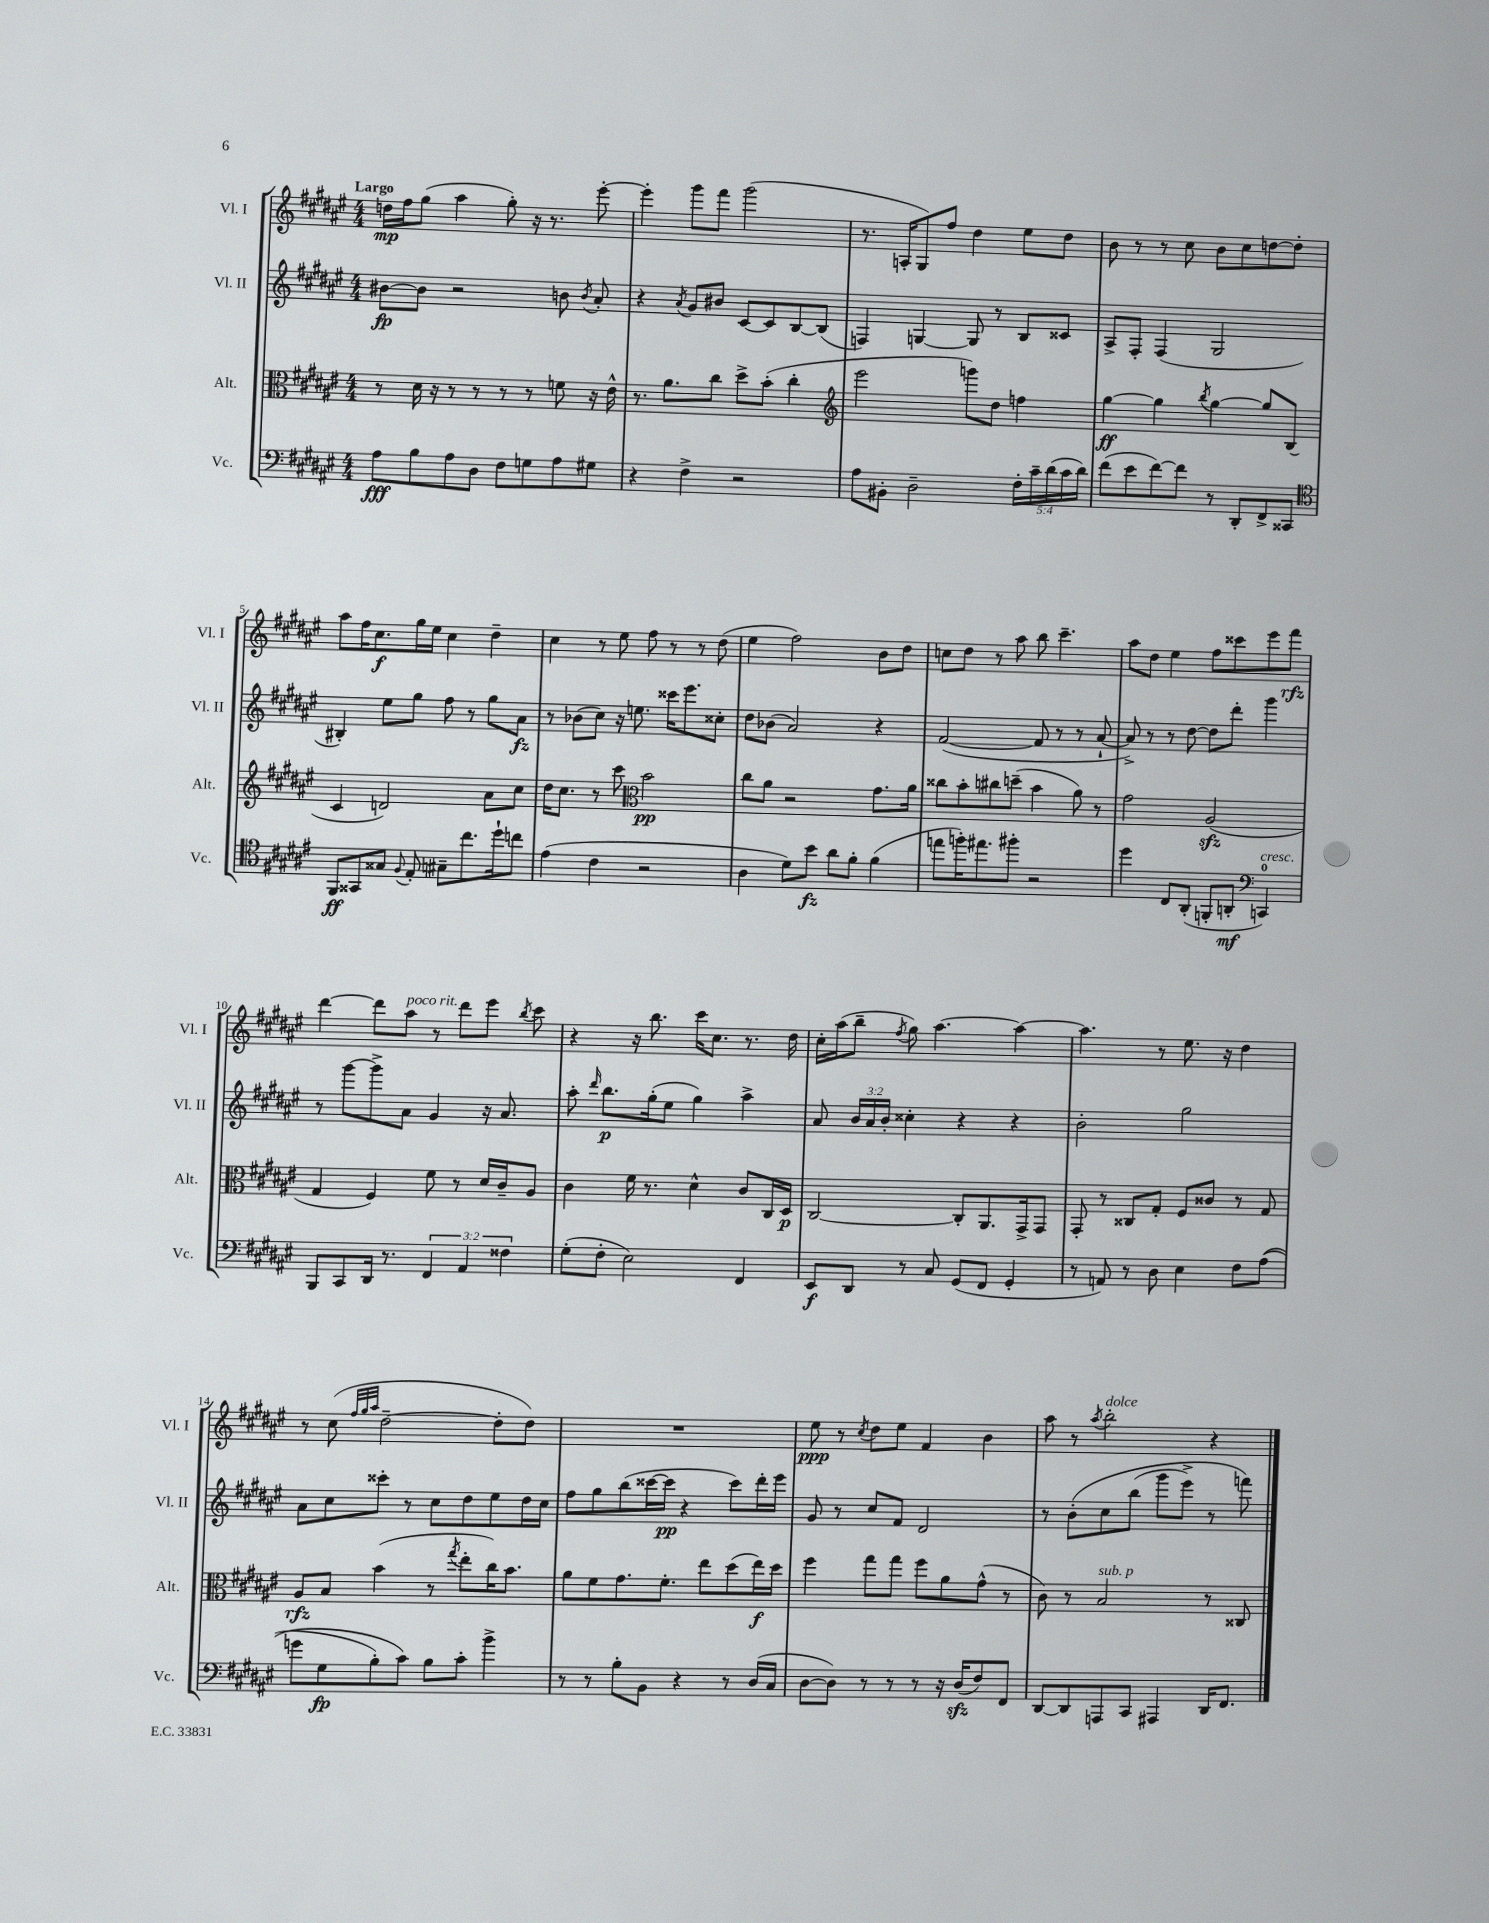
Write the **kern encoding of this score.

**kern	**dynam	**kern	**dynam	**kern	**dynam	**kern	**dynam
*part4	*part4	*part3	*part3	*part2	*part2	*part1	*part1
*staff4	*staff4	*staff3	*staff3	*staff2	*staff2	*staff1	*staff1
*I"Vc.	*	*I"Alt.	*	*I"Vl. II	*	*I"Vl. I	*
*I'Vc.	*	*I'Alt.	*	*I'Vl. II	*	*I'Vl. I	*
*clefF4	*	*clefC3	*	*clefG2	*	*clefG2	*
*k[f#c#g#d#a#e#]	*	*k[f#c#g#d#a#e#]	*	*k[f#c#g#d#a#e#]	*	*k[f#c#g#d#a#e#]	*
*M4/4	*	*M4/4	*	*M4/4	*	*M4/4	*
=1	=1	=1	=1	=1	=1	=1	=1
!	!	!	!	!	!	!LO:TX:a:B:t=Largo	!
8A#\L	fff	8r	.	[8b#X\L	fp	16ddn\LL	mp
.	.	.	.	.	.	16ff#\J	.
8B\	.	16d#\	.	8b#\J]	.	(8gg#\J	.
.	.	16r	.	.	.	.	.
8A#\	.	8r	.	2r	.	4aa#\	.
8D#\J	.	8r	.	.	.	.	.
8F#\L	.	8r	.	.	.	8gg#'\)	.
8Gn\	.	8r	.	.	.	16r	.
.	.	.	.	.	.	8.r	.
8A#\	.	8fn\	.	8bn\	.	.	.
.	.	.	.	8qb/	.	.	.
8G#X\J	.	16r	.	8a#'/	.	[8eee#'\	.
.	.	16e#^^\	.	.	.	.	.
=2	=2	=2	=2	=2	=2	=2	=2
4r	.	8.r	.	4r	.	4eee#'\]	.
.	.	8.a#\L	.	.	.	.	.
.	.	.	.	8qa#/	.	.	.
4F#^\	.	.	.	8g#/L	.	8ggg#\L	.
.	.	8cc#\J	.	8b#X/J	.	8fff#\J	.
2r	.	8dd#^\L	.	[8c#/L	.	(2ggg#\	.
.	.	(8b'\J	.	8c#/]	.	.	.
.	.	4cc#'\	.	[8B/	.	.	.
.	.	.	.	(8B/J]	.	.	.
=3	=3	=3	=3	=3	=3	=3	=3
*	*	*clefG2	*	*	*	*	*
8A#\L	.	2eee#\	.	4Fn/)	.	8.r	.
8BB#X'\J	.	.	.	.	.	.	.
.	.	.	.	.	.	16An'/KL	.
2D#~\	.	.	.	[4Gn/	.	8G#/)	.
.	.	.	.	.	.	8ff#/J	.
.	.	8gggn\L)	.	8G/]	.	4dd#\	.
.	.	8dd#\J	.	8r	.	.	.
20F#'\LL	.	4ffn\	.	8B/L	.	8ee#\L	.
20c#~\	.	.	.	.	.	.	.
(20d#\	.	.	.	.	.	.	.
.	.	.	.	8c##X/J	.	8dd#\J	.
20c#\	.	.	.	.	.	.	.
20d#\JJ)	.	.	.	.	.	.	.
=4	=4	=4	=4	=4	=4	=4	=4
(8f#\L	.	[4gg#\	ff	8A#^/L	.	8b\	.
8e#\	.	.	.	8F#'/J	.	8r	.
[8f#\)	.	4gg#\]	.	(4F#/	.	8r	.
8f#\J]	.	.	.	.	.	8cc#\	.
.	.	8qbb/	.	.	.	.	.
8r	.	[4gg#\	.	2G#/	.	8b\L	.
8DD#'/L	.	.	.	.	.	8cc#\	.
8FF#^/	.	8gg#/L]	.	.	.	[8ddn\	.
8CC##X/J	.	(8B/J	.	.	.	8dd'\J]	.
!!LO:LB:g=z
=5	=5	=5	=5	=5	=5	=5	=5
*clefC4	*	*	*	*	*	*	*
8FF#/L	ff	4c#/	.	4B#X'/)	.	8aa#\L	.
8GG##X/	.	.	.	.	.	16ff#\K	.
.	.	.	.	.	.	8.cc#\	f
8G##X/J	.	2dn/)	.	8ee#\L	.	.	.
8qqF#/	.	.	.	.	.	.	.
8E#'/	.	.	.	8gg#\J	.	16gg#\L	.
.	.	.	.	.	.	16ee#\JJ	.
8G#X~\L	.	.	.	8ff#\	.	4cc#\	.
8.cc#\	.	.	.	8r	.	.	.
.	.	8a#\L	.	8gg#\L	.	4dd#~\	.
16dd#`\k	.	.	.	.	.	.	.
8ccn\J	.	8cc#\J	.	8a#\J	fz	.	.
=6	=6	=6	=6	=6	=6	=6	=6
(4e#\	.	16dd#\KL	.	8r	.	4cc#\	.
.	.	8.cc#\J	.	.	.	.	.
.	.	.	.	(8b-X\L	.	.	.
4c#\	.	8r	.	8cc#\J)	.	8r	.
.	.	8ccc#\	.	16r	.	8ee#\	.
.	.	.	.	8.een\	.	.	.
*	*	*clefC3	*	*	*	*	*
2r	.	2b\	pp	.	.	8ff#\	.
.	.	.	.	16ccc##X\KL	.	8r	.
.	.	.	.	8.eee#\	.	.	.
.	.	.	.	.	.	8r	.
.	.	.	.	8cc##X'\J	.	(8dd#\	.
=7	=7	=7	=7	=7	=7	=7	=7
4A#\	.	8cc#\L	.	8dd#\L	.	4ee#\	.
.	.	8a#\J	.	(8b-X\J	.	.	.
8d#\L)	.	2r	.	2a#/)	.	2ff#\)	.
8b\J	fz	.	.	.	.	.	.
8a#\L	.	.	.	.	.	.	.
8f#'\J	.	.	.	.	.	.	.
(4f#\	.	8.g#\L	.	4r	.	8b\L	.
.	.	.	.	.	.	8dd#\J	.
.	.	16a#\Jk	.	.	.	.	.
=8	=8	=8	=8	=8	=8	=8	=8
8een\L	.	8cc##X\L	.	([2f#/	.	8ccn\L	.
16ffn'\K)	.	8b'\	.	.	.	8dd#\J	.
8.ee#X\	.	.	.	.	.	.	.
.	.	8cc#X\	.	.	.	8r	.
8ff#X'\J	.	(8ddn~\J	.	.	.	8aa#\	.
2r	.	4b\	.	8f#/]	.	8bb\	.
.	.	.	.	8r	.	4.ccc#~\	.
.	.	8a#\)	.	8r	.	.	.
.	.	8r	.	[8a#`/	.	.	.
=9	=9	=9	=9	=9	=9	=9	=9
4dd#\	.	2g#\	.	8a#^/])	.	8aa#\L	.
.	.	.	.	8r	.	8dd#\J	.
8C#/L	.	.	.	8r	.	4ee#\	.
(8AA#'/J	.	.	.	[8dd#\	.	.	.
8FFn'/L	.	(2A#zz/	.	8dd#\L]	.	8ff#\L	.
8AAn'/J	mf	.	.	8ddd#'\J	.	8ccc##X\	.
*clefF4	*	*	*	*	*	*	*
!LO:TX:a:i:t=cresc.	!	!	!	!	!	!	!
4CCn/)	.	.	.	4ggg#\	.	8eee#\	.
.	.	.	.	.	.	8fff#\J	rfz
!!LO:LB:g=z
=10	=10	=10	=10	=10	=10	=10	=10
8BBB/L	.	4G#/	.	8r	.	[4ddd#\	.
8CC#/	.	.	.	[8ggg#\L	.	.	.
16DD#/Jk	.	4F#/)	.	8ggg#^\]	.	8ddd#\L]	.
8.r	.	.	.	.	.	.	.
!	!	!	!	!	!	!LO:TX:a:i:t=poco rit.	!
.	.	.	.	8a#\J	.	8aa#\J	.
6FF#/	.	8f#\	.	4g#/	.	8r	.
.	.	8r	.	.	.	8ddd#\L	.
6AA#/	.	.	.	.	.	.	.
.	.	16d#/LL	.	16r	.	8eee#\J	.
.	.	16c#~/J	.	8.a#/	.	.	.
6F##X\	.	.	.	.	.	.	.
.	.	.	.	.	.	8qbb/	.
.	.	8A#/J	.	.	.	8ccc#\	.
=11	=11	=11	=11	=11	=11	=11	=11
(8G#'\L	.	4c#\	.	8aa#'\	.	4r	.
.	.	.	.	16qqddd#/	.	.	.
8F#'\J	.	.	.	8.bb\L	p	.	.
2E#\)	.	16f#\	.	.	.	16r	.
.	.	8.r	.	(16gg#'\k	.	8.bb\	.
.	.	.	.	8ee#\J	.	.	.
.	.	4d#^^\	.	4gg#\)	.	16ccc#\KL	.
.	.	.	.	.	.	8.cc#\J	.
4FF#/	.	8c#/L	.	4aa#^\	.	8.r	.
.	.	16C#/L	.	.	.	.	.
.	.	16D#/JJ	p	.	.	16dd#\	.
=12	=12	=12	=12	=12	=12	=12	=12
8EE#/L	f	[2C#/	.	8a#/	.	16cc#'\LL	.
.	.	.	.	.	.	(16aa#\J	.
8DD#/J	.	.	.	24b/LL	.	8bb~\J	.
.	.	.	.	24a#/	.	.	.
.	.	.	.	24b'/JJ	.	.	.
.	.	.	.	.	.	8qff#/	.
8r	.	.	.	4cc##X'\	.	8gg#\)	.
8C#/	.	.	.	.	.	[4.aa#\	.
(8GG#/L	.	8C#'/L]	.	4r	.	.	.
8FF#/J	.	8.AA#/	.	.	.	.	.
4GG#'/	.	.	.	4r	.	4aa#\_	.
.	.	16GG#^/k	.	.	.	.	.
.	.	8GG#/J	.	.	.	.	.
=13	=13	=13	=13	=13	=13	=13	=13
8r	.	8GG#'/	.	2b'\	.	4.aa#\]	.
8AAn/)	.	8r	.	.	.	.	.
8r	.	8C##X/L	.	.	.	.	.
8D#\	.	8G#'/J	.	.	.	8r	.
4E#\	.	8F#/L	.	2gg#\	.	8.ee#\	.
.	.	8c##X/J	.	.	.	.	.
.	.	.	.	.	.	16r	.
8F#\L	.	8r	.	.	.	4dd#\	.
((8A#\J	.	8G#/	.	.	.	.	.
!!LO:LB:g=z
=14	=14	=14	=14	=14	=14	=14	=14
8gn\L	.	8A#/L	rfz	8a#\L	.	8r	.
8G#\	fp	8B/J	.	8cc#\	.	(8cc#\	.
.	.	.	.	.	.	32qqff#/LLL	.
.	.	.	.	.	.	32qqgg#/	.
.	.	.	.	.	.	32qqaa#/JJJ	.
8B'\)	.	(4b\	.	8ccc##X'\J	.	[2dd#~\	.
8c#\J)	.	.	.	8r	.	.	.
8B\L	.	8r	.	8cc#\L	.	.	.
.	.	8qgg#/	.	.	.	.	.
8c#'\J	.	8ee#'\L	.	8dd#\	.	.	.
4b^\	.	16cc#\K)	.	8ee#\	.	8dd#'\L]	.
.	.	8.b\J	.	.	.	.	.
.	.	.	.	16dd#\L	.	8dd#\J)	.
.	.	.	.	16cc#\JJ	.	.	.
=15	=15	=15	=15	=15	=15	=15	=15
8r	.	8a#\L	.	8ff#\L	.	1r	.
8r	.	8f#\	.	8gg#\	.	.	.
8B'\L	.	8.g#\	.	(8bb\	.	.	.
8BB\J	.	.	.	[16ccc##X\L	.	.	.
.	.	8.f#'\J	.	16ccc##\JJ]	pp	.	.
4r	.	.	.	4r	.	.	.
.	.	8ee#\L	.	.	.	.	.
8r	.	(8dd#\	.	8ccc##\L)	.	.	.
(16D#/LL	.	16ee#\L)	f	16ddd#'\L	.	.	.
16C#/JJ	.	16dd#\JJ	.	16eee#\JJ	.	.	.
=16	=16	=16	=16	=16	=16	=16	=16
[8D#\L	.	4ff#\	.	8g#/	.	8ee#\	ppp
8D#\J])	.	.	.	8r	.	8r	.
.	.	.	.	.	.	8qcc#/	.
8r	.	8gg#\L	.	8cc#/L	.	8dd#\L	.
8r	.	8gg#\J	.	8f#/J	.	8ee#\J	.
8r	.	8ff#\L	.	2d#/	.	4f#/	.
16r	.	8a#\	.	.	.	.	.
(16D#zz/KL	.	.	.	.	.	.	.
8F#/)	.	(8g#^^\J	.	.	.	4b\	.
8FF#/J	.	8r	.	.	.	.	.
=17	=17	=17	=17	=17	=17	=17	=17
[8DD#/L	.	8c#\)	.	8r	.	8aa#\	.
8DD#/]	.	8r	.	(8b'\L	.	8r	.
.	.	.	.	.	.	8qaa#/	.
!	!	!	!	!	!	!LO:TX:a:i:t=dolce	!
!	!	!LO:TX:a:i:t=sub. p	!	!	!	!	!
8AAAn/	.	2B/	.	8cc#\	.	2bb'\	.
8CC#/J	.	.	.	(8bb\J	.	.	.
4AAA#X/	.	.	.	8ggg#\L	.	.	.
.	.	.	.	8eee#^\J)	.	.	.
16DD#/KL	.	8r	.	8r	.	4r	.
8.FF#/J	.	.	.	.	.	.	.
.	.	8C##X/	.	8fffn\)	.	.	.
==	==	==	==	==	==	==	==
*-	*-	*-	*-	*-	*-	*-	*-
